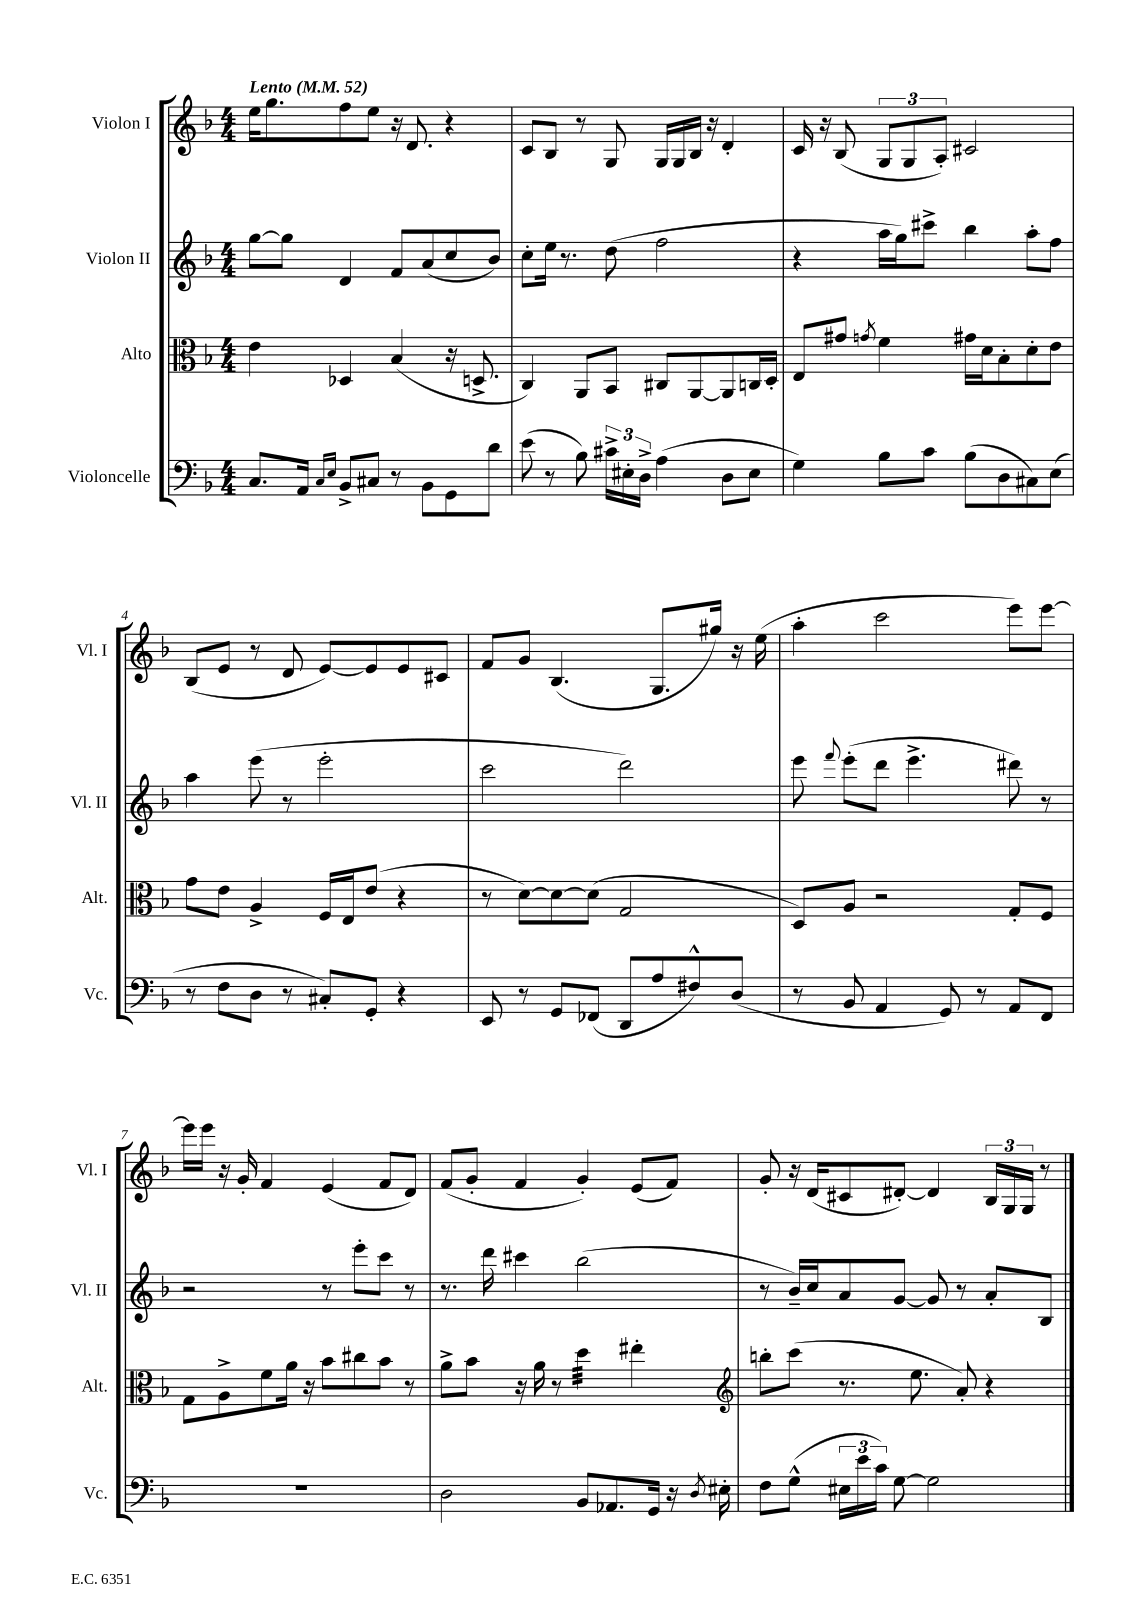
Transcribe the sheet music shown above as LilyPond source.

<<
\new StaffGroup <<
\new Staff = "s0" \with { instrumentName = "Violon I" shortInstrumentName = "Vl. I" } {
    \clef treble \key f \major \numericTimeSignature \time 4/4 \tempo "Lento" 4 = 52
    \autoBeamOff e''16[ g''8. f''8 e''8] r16 d'8. r4 |
    c'8[ bes8] r8 g8 g16[ g16 bes16] r16 d'4-. |
    c'16 r16 bes8( \tuplet 3/2 { g8[ g8 a8]-.) } cis'2 |
    bes8[( e'8] r8 d'8 e'8[~) e'8 e'8 cis'8] |
    f'8[ g'8] bes4.( g8.[ gis''16]) r16 e''16( |
    a''4-. c'''2 e'''8[) e'''8]~ |
    e'''16[ e'''16] r16 g'16-. f'4 e'4( f'8[ d'8]) |
    f'8[( g'8]-. f'4 g'4-.) e'8[( f'8]) |
    g'8-. r16 d'16[( cis'8 dis'8]~-.) dis'4 \tuplet 3/2 { bes16[ g16 g16] } r8 \bar "|." |
}
\new Staff = "s1" \with { instrumentName = "Violon II" shortInstrumentName = "Vl. II" } {
    \clef treble \key f \major \numericTimeSignature \time 4/4
    \autoBeamOff g''8[~ g''8] d'4 f'8[ a'8( c''8 bes'8]) |
    c''8[-. e''16] r8. d''8( f''2 |
    r4 a''16[ g''16) cis'''8]-> bes''4 a''8[-. f''8] |
    a''4 e'''8( r8 e'''2-. |
    c'''2 d'''2) |
    e'''8 \appoggiatura { f'''8 } e'''8[-.( d'''8] e'''4.-> dis'''8) r8 |
    r2 r8 e'''8[-. c'''8] r8 |
    r8. d'''16 cis'''4 bes''2( |
    r8 bes'16[--) c''16 a'8 g'8]~ g'8 r8 a'8[-. bes8] \bar "|." |
}
\new Staff = "s2" \with { instrumentName = "Alto" shortInstrumentName = "Alt." } {
    \clef alto \key f \major \numericTimeSignature \time 4/4
    \autoBeamOff e'4 des4 bes4( r16 d8.-> |
    c4) a,8[ bes,8] cis8[ a,8~ a,8 c16 d16]-. |
    e8[ gis'8] \acciaccatura { g'8 } f'4 gis'16[ d'16 bes8-. d'8-. e'8] |
    g'8[ e'8] a4-> f16[ e16 e'8]( r4 |
    r8 d'8[~) d'8~ d'8]( g2 |
    d8[) a8] r2 g8[-. f8] |
    g8[ a8-> f'8 a'16] r16 bes'8[ cis''8 bes'8] r8 |
    a'8[-> bes'8] r16 a'16 r8 d''4:32 eis''4-. |
    \clef treble b''8[-. c'''8]( r8. e''8. a'8-.) r4 \bar "|." |
}
\new Staff = "s3" \with { instrumentName = "Violoncelle" shortInstrumentName = "Vc." } {
    \clef bass \key f \major \numericTimeSignature \time 4/4
    \autoBeamOff c8.[ a,16] \grace { c16[ e16] } bes,8[-> cis8] r8 bes,8[ g,8 d'8] |
    e'8( r8 bes8) \tuplet 3/2 { cis'16[-> eis16-. d16]-> } a4( d8[ eis8] |
    g4) bes8[ c'8] bes8[( d8 cis8) e8]( |
    r8 f8[ d8] r8 cis8[-.) g,8]-. r4 |
    e,8 r8 g,8[ fes,8]( d,8[ a8 fis8-^) d8]( |
    r8 bes,8 a,4 g,8) r8 a,8[ f,8] |
    R1 |
    d2 bes,8[ aes,8. g,16] r16 \acciaccatura { d8 } eis16-. |
    f8[ g8]-^( \tuplet 3/2 { eis16[ e'16 c'16]) } g8~ g2 \bar "|." |
}
>>
>>
